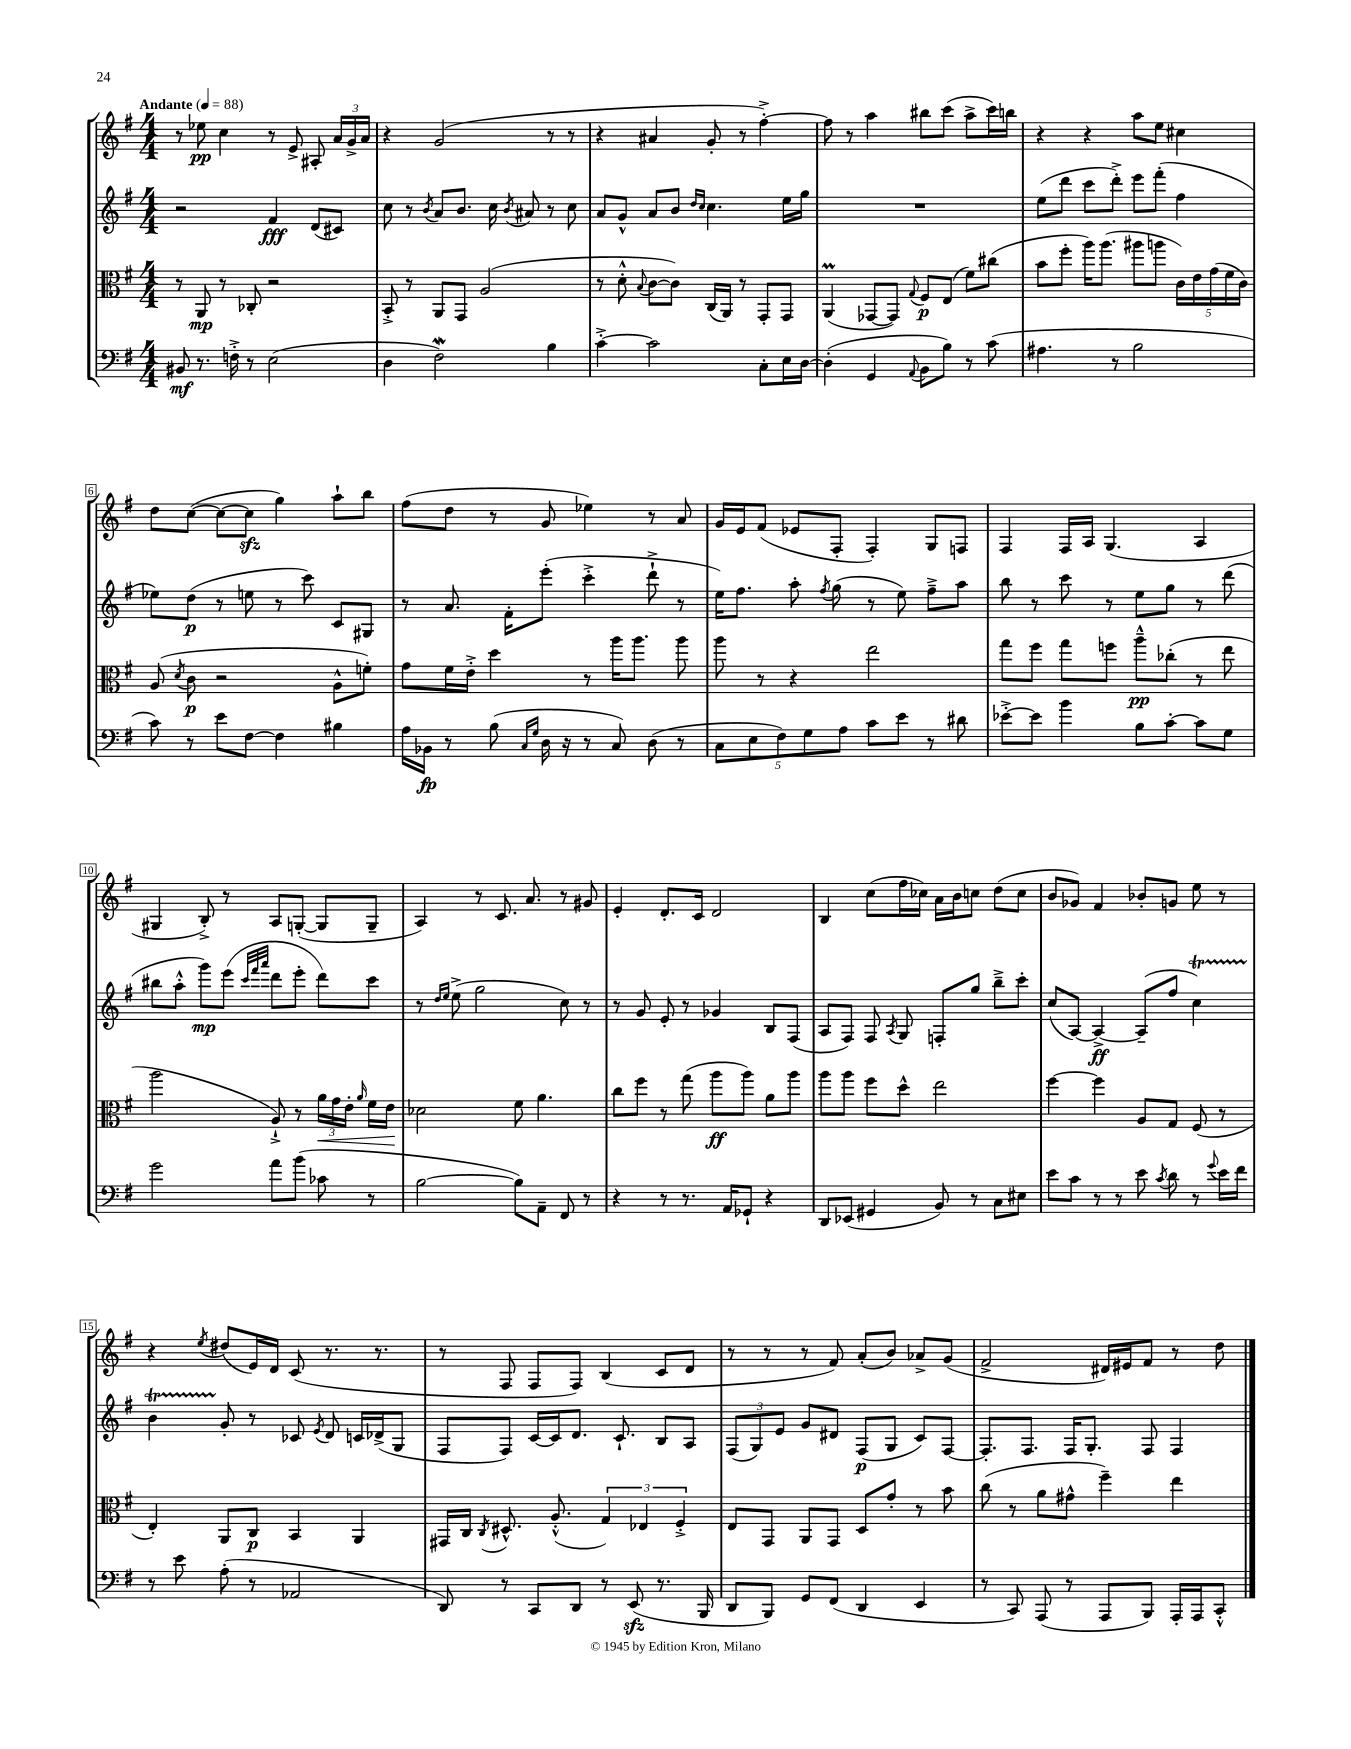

**kern	**dynam	**kern	**dynam	**kern	**dynam	**kern	**dynam
*part4	*part4	*part3	*part3	*part2	*part2	*part1	*part1
*staff4	*staff4	*staff3	*staff3	*staff2	*staff2	*staff1	*staff1
*clefF4	*	*clefC3	*	*clefG2	*	*clefG2	*
*k[f#]	*	*k[f#]	*	*k[f#]	*	*k[f#]	*
*M4/4	*	*M4/4	*	*M4/4	*	*M4/4	*
*MM88	*	*MM88	*	*MM88	*	*MM88	*
=1	=1	=1	=1	=1	=1	=1	=1
!	!	!	!	!	!	!LO:TX:a:B:t=Andante	!
8BB#X/	mf	8r	.	2r	.	8r	.
8.r	.	8AA/	mp	.	.	8ee-X\	pp
.	.	8r	.	.	.	4cc\	.
16Fn'^\	.	.	.	.	.	.	.
8r	.	8C-X'/	.	.	.	.	.
(2E\	.	2r	.	4f#/	fff	8r	.
.	.	.	.	.	.	8e^/	.
.	.	.	.	(8d/L	.	8A#X'/	.
.	.	.	.	8c#X/J)	.	24a/LL	.
.	.	.	.	.	.	24g^/	.
.	.	.	.	.	.	24a/JJ	.
=2	=2	=2	=2	=2	=2	=2	=2
4D\	.	8BB'^/	.	8cc\	.	4r	.
.	.	8r	.	8r	.	.	.
.	.	.	.	8qb/	.	.	.
2F#W\)	.	8AA/L	.	8a/L	.	(2g/	.
.	.	8GG/J	.	8.b/J	.	.	.
.	.	(2A/	.	.	.	.	.
.	.	.	.	16cc\	.	.	.
.	.	.	.	8qb/	.	.	.
.	.	.	.	8a#X/	.	.	.
4B\	.	.	.	8r	.	8r	.
.	.	.	.	8cc\	.	8r	.
=3	=3	=3	=3	=3	=3	=3	=3
[4c'^\	.	8r	.	8a/L	.	4r	.
.	.	8d'^^\	.	8g^^/J	.	.	.
.	.	8qqB/	.	.	.	.	.
2c\]	.	[8c\L	.	8a/L	.	4a#X/	.
.	.	8c\J])	.	8b/J	.	.	.
.	.	.	.	16qqdd/LL	.	.	.
.	.	.	.	16qqcc/JJ	.	.	.
.	.	(16C/LL	.	4.cc\	.	8g'/	.
.	.	16AA/JJ)	.	.	.	.	.
.	.	8r	.	.	.	8r	.
8C'\L	.	8GG'/L	.	.	.	[4ff#'^\)	.
16E\L	.	8GG/J	.	16ee\LL	.	.	.
[16D\JJ	.	.	.	16gg\JJ	.	.	.
=4	=4	=4	=4	=4	=4	=4	=4
(4D'\]	.	(4AAM/	.	1r	.	8ff#\]	.
.	.	.	.	.	.	8r	.
4GG/	.	[8GG-X/L	.	.	.	4aa\	.
.	.	8GG-/J])	.	.	.	.	.
8qqAA/	.	8qqG/	.	.	.	.	.
8BB\L	.	8F#/L	p	.	.	8bb#X\L	.
8B\J)	.	(8E/J	.	.	.	(8ccc\J	.
8r	.	8f#\L)	.	.	.	8aa^\L	.
(8c\	.	(8cc#X\J	.	.	.	16ccc\L)	.
.	.	.	.	.	.	16bbn\JJ	.
=5	=5	=5	=5	=5	=5	=5	=5
4.A#X\	.	8b\L	.	(8ee\L	.	4r	.
.	.	8ff#'\J	.	8ddd\J	.	.	.
.	.	16aa\KL)	.	8ccc\L	.	4r	.
.	.	(8.aa\J	.	.	.	.	.
8r	.	.	.	8ddd'^\J)	.	.	.
2B\	.	8aa#X\L	.	8eee\L	.	8aa\L	.
.	.	8aan\J	.	(8fff#'\J	.	8ee\J	.
.	.	20c\LL)	.	4ff#\	.	4cc#X\	.
.	.	20e\	.	.	.	.	.
.	.	(20g\	.	.	.	.	.
.	.	20f#\	.	.	.	.	.
.	.	20c\JJ)	.	.	.	.	.
!!LO:LB:g=z
=6	=6	=6	=6	=6	=6	=6	=6
8c\)	.	(8A/	.	8ee-X\L)	.	8dd\L	.
.	.	8qd/	.	.	.	.	.
8r	.	8c\	p	(8dd\J	p	([8cc\J	.
8e\L	.	2r	.	8r	.	8cc\L_	.
[8F#\J	.	.	.	8een\	.	8cczz\J]	.
4F#\]	.	.	.	8r	.	4gg\)	.
.	.	.	.	8ccc\)	.	.	.
4B#X\	.	8A^^\L	.	8c/L	.	8aa`\L	.
.	.	8fn'\J)	.	8G#X/J	.	8bb\J	.
=7	=7	=7	=7	=7	=7	=7	=7
16A\LL	.	8g\L	.	8r	.	(8ff#\L	.
16BB-X\JJ	fp	.	.	.	.	.	.
8r	.	16f#\L	.	8.a/	.	8dd\J	.
.	.	16e'^\JJ	.	.	.	.	.
(8B\	.	4dd\	.	.	.	8r	.
.	.	.	.	16f#'\KL	.	.	.
16qqC/LL	.	.	.	.	.	.	.
16qqG/JJ	.	.	.	.	.	.	.
16D\	.	.	.	(8eee'\J	.	8g/	.
16r	.	.	.	.	.	.	.
8r	.	8r	.	4ccc'^\	.	4ee-X\)	.
8C/)	.	16aa\KL	.	.	.	.	.
.	.	8.aa\J	.	.	.	.	.
(8D\	.	.	.	8ddd`^\	.	8r	.
8r	.	8aa\	.	8r	.	8a/	.
=8	=8	=8	=8	=8	=8	=8	=8
10C\L	.	8aa\	.	16ee\KL)	.	16g/LL	.
.	.	.	.	8.ff#\J	.	16e/J	.
10E\	.	.	.	.	.	.	.
.	.	8r	.	.	.	(8f#/J	.
10F#\)	.	.	.	.	.	.	.
.	.	4r	.	8aa'\	.	8e-X/L	.
10G\	.	.	.	.	.	.	.
.	.	.	.	8qff#/	.	.	.
.	.	.	.	(8gg\	.	8F#'/J	.
10A\J	.	.	.	.	.	.	.
8c\L	.	2ee\	.	8r	.	4F#'/)	.
8e\J	.	.	.	8ee\)	.	.	.
8r	.	.	.	8ff#~^\L	.	8G/L	.
8d#X\	.	.	.	8aa\J	.	8Fn/J	.
=9	=9	=9	=9	=9	=9	=9	=9
[8e-X'^\L	.	8gg\L	.	8bb\	.	4F#/	.
8e-\J]	.	8ff#\J	.	8r	.	.	.
4b\	.	8gg\L	.	8ccc\	.	16F#/LL	.
.	.	.	.	.	.	16A/JJ	.
.	.	8ffn\J	.	8r	.	(4.G/	.
8B\L	.	8aa~^^\L	pp	8ee\L	.	.	.
[8c'\J	.	(8cc-X'\J	.	8gg\J	.	.	.
8c\L]	.	8r	.	8r	.	4A/	.
8G\J	.	8ee\	.	(8ddd\	.	.	.
!!LO:LB:g=z
=10	=10	=10	=10	=10	=10	=10	=10
2g\	.	2aa\	.	8bb#X\L	.	4G#X/	.
.	.	.	.	8aa'^^\J	.	.	.
.	.	.	.	8ggg\L)	mp	8B'^/)	.
.	.	.	.	(8eee\J	.	8r	.
.	.	.	.	32qqccc/LLL	.	.	.
.	.	.	.	32qqfff#/	.	.	.
.	.	.	.	32qqaaa/JJJ	.	.	.
8a\L	.	8A`^/)	.	8ddd\L	.	8A/L	.
(8b\J	.	8r	.	8eee'\J	.	([8Gn'/J	.
!	!	!	!LO:HP:b	!	!	!	!
8c-X\	.	24a\LL	<	8ddd\L)	.	8G/L]	.
.	.	24g\	.	.	.	.	.
.	.	24e'\JJ	.	.	.	.	.
.	.	16qqa/	.	.	.	.	.
8r	.	16f#\LL	.	8ccc\J	.	8G~/J	.
.	.	16e\JJ	.	.	.	.	.
.	.	.	[	.	.	.	.
=11	=11	=11	=11	=11	=11	=11	=11
[2B\	.	2d-X\	.	8r	.	4A/)	.
.	.	.	.	16qqdd/LL	.	.	.
.	.	.	.	16qqee/JJ	.	.	.
.	.	.	.	(8ee^\	.	.	.
.	.	.	.	2gg\	.	8r	.
.	.	.	.	.	.	8.c/	.
8B\L])	.	8f#\	.	.	.	.	.
.	.	.	.	.	.	8.a/	.
8AA~\J	.	4.a\	.	.	.	.	.
8FF#/	.	.	.	8cc\)	.	8r	.
8r	.	.	.	8r	.	8g#X/	.
=12	=12	=12	=12	=12	=12	=12	=12
4r	.	8cc\L	.	8r	.	4e'/	.
.	.	8ff#\J	.	8g/	.	.	.
8r	.	8r	.	8e'/	.	8.d'/L	.
8.r	.	(8gg\	.	8r	.	.	.
.	.	.	.	.	.	16c/Jk	.
.	.	8aa\L	ff	4g-X/	.	2d/	.
16AA/KL	.	.	.	.	.	.	.
8GG-X`/J	.	8aa\J)	.	.	.	.	.
4r	.	8a\L	.	8B/L	.	.	.
.	.	8aa\J	.	(8F#/J	.	.	.
=13	=13	=13	=13	=13	=13	=13	=13
8DD/L	.	8aa\L	.	8A/L	.	4B/	.
(8EE-X/J	.	8aa\J	.	8F#/J)	.	.	.
4GG#X/	.	8ff#\L	.	8F#/	.	(8cc\L	.
.	.	.	.	8qA/	.	.	.
.	.	8dd^^\J	.	8G/	.	16ff#\L	.
.	.	.	.	.	.	16cc-X\JJ)	.
8BB/)	.	2ee\	.	8Fn'/L	.	16a\LL	.
.	.	.	.	.	.	16b\J	.
8r	.	.	.	8gg/J	.	8ccn\J	.
8C\L	.	.	.	8bb~^\L	.	(8dd\L	.
8E#X\J	.	.	.	8ccc'\J	.	8cc\J	.
=14	=14	=14	=14	=14	=14	=14	=14
8e\L	.	[4ff#\	.	(8cc/L	.	8b/L	.
8c\J	.	.	.	[8A/J)	.	8g-X/J)	.
8r	.	4ff#\]	.	4A^/_	ff	4f#/	.
8r	.	.	.	.	.	.	.
8e\	.	8A/L	.	(8A~/L]	.	8b-X'/L	.
8qc/	.	.	.	.	.	.	.
8d\	.	8G/J	.	8ff#/J	.	8gn/J	.
8r	.	(8F#/	.	4ccT\)	.	8ee\	.
8qqg/	.	.	.	.	.	.	.
16e\LL	.	8r	.	.	.	8r	.
16f#\JJ	.	.	.	.	.	.	.
!!LO:LB:g=z
=15	=15	=15	=15	=15	=15	=15	=15
8r	.	4E'/)	.	4bTTT\	.	4r	.
8e\	.	.	.	.	.	.	.
.	.	.	.	.	.	8qee/	.
(8A'\	.	8AA/L	.	8g'/	.	(8dd#X/L	.
8r	.	8C/J	p	8r	.	16e/L)	.
.	.	.	.	.	.	16d/JJ	.
2AA-X/	.	4BB/	.	8c-X/	.	(8c/	.
.	.	.	.	8qe/	.	.	.
.	.	.	.	8d/	.	8.r	.
.	.	4AA/	.	16cn/LL	.	.	.
.	.	.	.	(16d-X^/J	.	8.r	.
.	.	.	.	8G/J	.	.	.
=16	=16	=16	=16	=16	=16	=16	=16
8DD/)	.	16GG#X/LL	.	8F#/L	.	8r	.
.	.	16C/JJ	.	.	.	.	.
.	.	8qC/	.	.	.	.	.
8r	.	8.D#X^^/	.	8F#/J)	.	8F#/	.
8CC/L	.	.	.	[16c/LL	.	8F#/L	.
.	.	(8.A'^^/	.	16c/J]	.	.	.
8DD/J	.	.	.	8.d/J	.	8F#/J)	.
8r	.	6G/)	.	.	.	(4B/	.
.	.	.	.	8.c`/	.	.	.
(8EEzz/	.	.	.	.	.	.	.
.	.	6E-X/	.	.	.	.	.
8.r	.	.	.	8B/L	.	8c/L	.
.	.	6F#'^/	.	.	.	.	.
.	.	.	.	8A/J	.	8d/J	.
16BBB/	.	.	.	.	.	.	.
=17	=17	=17	=17	=17	=17	=17	=17
8DD/L	.	8E/L	.	(12F#/L	.	8r	.
.	.	.	.	12G/)	.	.	.
8BBB/J)	.	8GG/J	.	.	.	8r	.
.	.	.	.	12e/J	.	.	.
8GG/L	.	8AA/L	.	8g/L	.	8r	.
(8FF#/J	.	8GG/J	.	8d#X/J	.	8f#/)	.
4DD/	.	8D/L	.	(8F#/L	p	(8a'/L	.
.	.	8g'/J	.	8G/J	.	8b/J)	.
4EE/	.	8r	.	8c/L)	.	8a-X^/L	.
.	.	8b\	.	[8F#/J	.	(8g/J	.
=18	=18	=18	=18	=18	=18	=18	=18
8r	.	(8cc\	.	8.F#'/L]	.	2f#^/	.
8CC/)	.	8r	.	.	.	.	.
.	.	.	.	8.F#/J	.	.	.
(8AAA/	.	8a\L	.	.	.	.	.
8r	.	8g#X^^\J	.	16F#/KL	.	.	.
.	.	.	.	8.G'/J	.	.	.
8AAA/L	.	4ff#~\)	.	.	.	16d#X/LL)	.
.	.	.	.	.	.	16e#X/J	.
8BBB/J)	.	.	.	8F#/	.	8f#/J	.
16AAA'/LL	.	4ee\	.	4F#/	.	8r	.
16AAA/J	.	.	.	.	.	.	.
8CC'^^/J	.	.	.	.	.	8dd\	.
==	==	==	==	==	==	==	==
*-	*-	*-	*-	*-	*-	*-	*-
